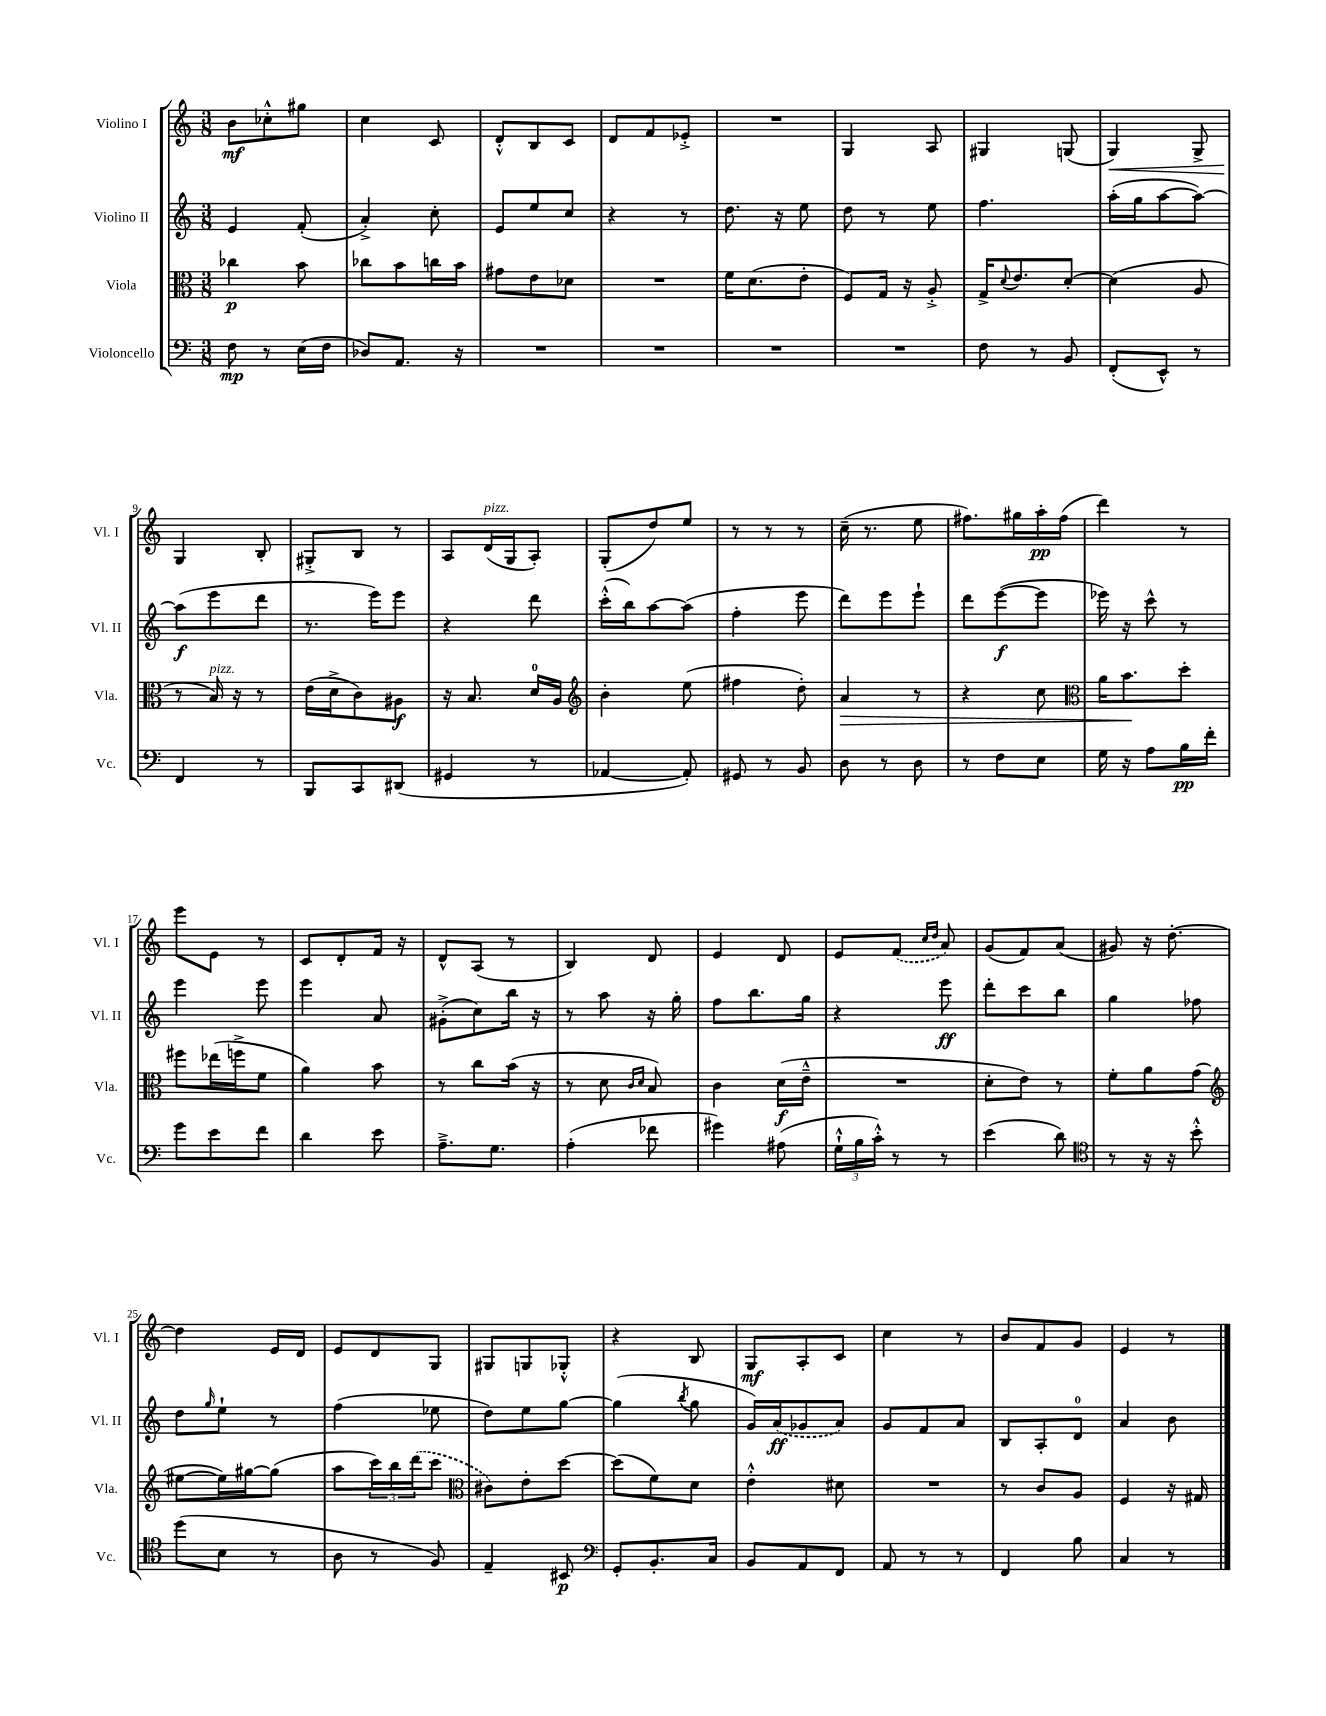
<<
\new StaffGroup <<
\new Staff = "s0" \with { instrumentName = "Violino I" shortInstrumentName = "Vl. I" } {
    \clef treble \key c \major \numericTimeSignature \time 3/8
    b'8\mf ces''8-.-^ gis''8 |
    c''4 c'8 |
    d'8-.-^ b8 c'8 |
    d'8 f'8 ees'8-.-> |
    R4. |
    g4 a8 |
    gis4 g8( |
    g4\<) g8-> |
    g4\! b8-. |
    gis8-.-> b8 r8 |
    a8 d'16^\markup { \italic "pizz." }( g16 a8-.) |
    g8-.( d''8) e''8 |
    r8 r8 r8 |
    c''16--( r8. e''8 |
    fis''8.) gis''16 a''16-.\pp fis''16( |
    d'''4) r8 |
    e'''8 e'8 r8 |
    c'8 d'8-. f'16 r16 |
    d'8-^ a8( r8 |
    b4) d'8 |
    e'4 d'8 |
    e'8 \once \slurDashed f'8( \grace { c''16 d''16 } a'8) |
    g'8( f'8) a'8( |
    gis'8) r16 d''8.~-. |
    d''4 e'16 d'16 |
    e'8 d'8 g8 |
    gis8 g8 ges8-.-^ |
    r4 b8 |
    g8\mf a8-. c'8 |
    c''4 r8 |
    b'8 f'8 g'8 |
    e'4 r8 \bar "|." |
}
\new Staff = "s1" \with { instrumentName = "Violino II" shortInstrumentName = "Vl. II" } {
    \clef treble \key c \major \numericTimeSignature \time 3/8
    e'4 f'8-.( |
    a'4-.->) c''8-. |
    e'8 e''8 c''8 |
    r4 r8 |
    d''8. r16 e''8 |
    d''8 r8 e''8 |
    f''4. |
    a''16-.( g''16 a''8~ a''8~) |
    a''8\f( e'''8 d'''8 |
    r8. e'''16) e'''8 |
    r4 d'''8 |
    c'''16-.-^( b''16) a''8~ a''8( |
    f''4-. e'''8 |
    d'''8) e'''8 e'''8-! |
    d'''8 e'''8~\f( e'''8 |
    ees'''16) r16 c'''8-^ r8 |
    e'''4 e'''8 |
    e'''4 a'8 |
    gis'8-.->( c''8) b''16 r16 |
    r8 a''8 r16 g''16-. |
    f''8 b''8. g''16 |
    r4 e'''8\ff |
    d'''8-. c'''8 b''8 |
    g''4 fes''8 |
    d''8 \grace { g''16 } e''8-! r8 |
    f''4( ees''8 |
    d''8) e''8 g''8~ |
    g''4( \acciaccatura { b''8 } g''8 |
    g'16) \once \slurDashed a'16\ff( ges'8 a'8) |
    g'8 f'8 a'8 |
    b8 a8-. d'8-0 |
    a'4 b'8 \bar "|." |
}
\new Staff = "s2" \with { instrumentName = "Viola" shortInstrumentName = "Vla." } {
    \clef alto \key c \major \numericTimeSignature \time 3/8
    ces''4\p b'8 |
    ces''8 b'8 c''16 b'16 |
    gis'8 e'8 des'8 |
    R4. |
    f'16 d'8.( e'8-. |
    f8) g16 r16 a8-.-> |
    g16-> \appoggiatura { d'8 } e'8. d'8~-. |
    d'4( a8 |
    r8 b16^\markup { \italic "pizz." }) r16 r8 |
    e'16( d'16-> c'8) ais8\f |
    r16 b8. d'16-0 a16 |
    \clef treble b'4-. e''8( |
    fis''4 d''8-.) |
    a'4\> r8 |
    r4 c''8 |
    \clef alto a'16 b'8.\! d''8-. |
    fis''8 ees''16( f''16-> f'8 |
    a'4) b'8 |
    r8 c''8 b'16( r16 |
    r8 d'8 \grace { c'16 d'16 } b8) |
    c'4 d'16\f( e'16---^ |
    R4. |
    d'8-. e'8) r8 |
    f'8-. a'8 g'8( |
    \clef treble eis''8~ eis''16) gis''16~ gis''8( |
    a''8 \tuplet 3/2 { c'''16) b''16 \once \slurDashed d'''16( } c'''8 |
    \clef alto cis'8) e'8-. d''8~ |
    d''8( f'8) d'8 |
    e'4-.-^ dis'8 |
    R4. |
    r8 c'8 a8 |
    f4 r16 gis16 \bar "|." |
}
\new Staff = "s3" \with { instrumentName = "Violoncello" shortInstrumentName = "Vc." } {
    \clef bass \key c \major \numericTimeSignature \time 3/8
    f8\mp r8 e16( f16 |
    des8) a,8. r16 |
    R4. |
    R4. |
    R4. |
    R4. |
    f8 r8 b,8 |
    f,8-.( e,8-^) r8 |
    f,4 r8 |
    b,,8 c,8 dis,8( |
    gis,4 r8 |
    aes,4~ aes,8-.) |
    gis,8 r8 b,8 |
    d8 r8 d8 |
    r8 f8 e8 |
    g16 r16 a8 b16\pp f'16-. |
    g'8 e'8 f'8 |
    d'4 e'8 |
    a8.---> g8. |
    a4-.( fes'8 |
    gis'4) ais8( |
    \tuplet 3/2 { g16-!-^ b16 c'16-.-^) } r8 r8 |
    e'4( d'8) |
    \clef tenor r8 r16 r16 b'8-.-^ |
    d''8( b8 r8 |
    a8 r8 f8) |
    e4-- bis,8\p |
    \clef bass g,8-. b,8.-. c16 |
    b,8 a,8 f,8 |
    a,8 r8 r8 |
    f,4 b8 |
    c4 r8 \bar "|." |
}
>>
>>
